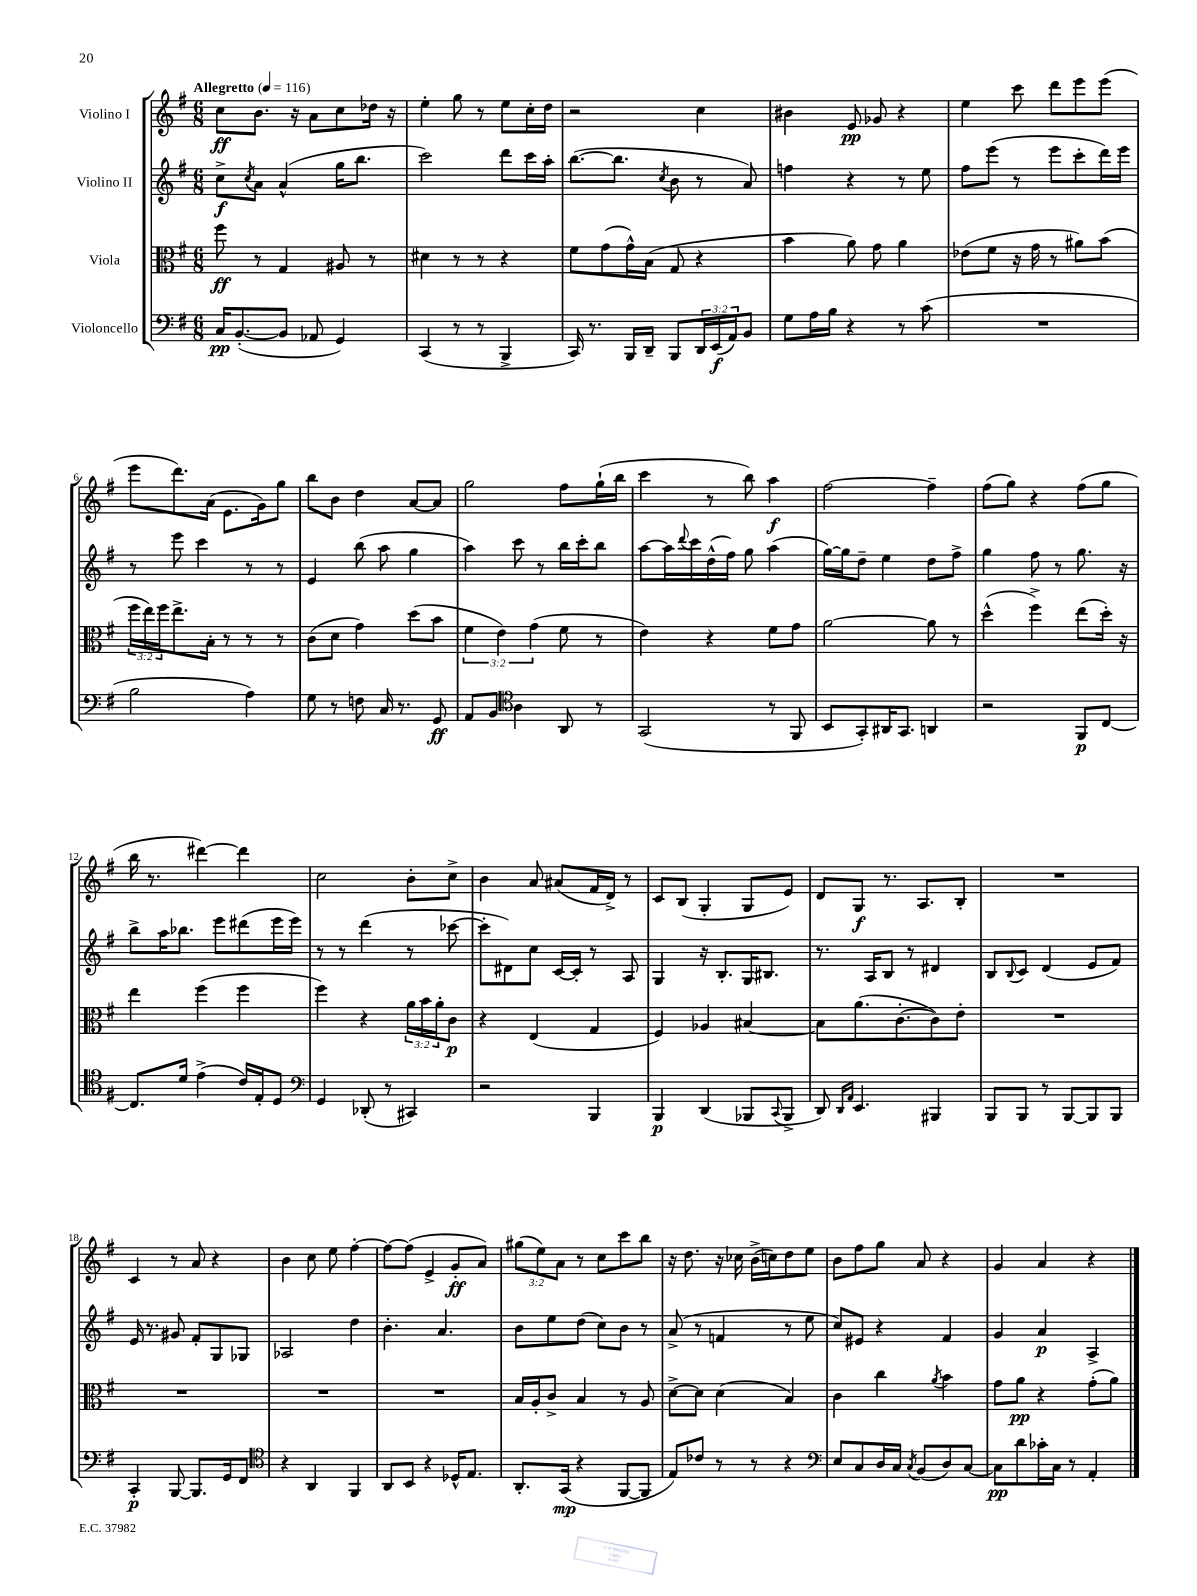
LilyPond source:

<<
\new StaffGroup <<
\new Staff = "s0" \with { instrumentName = "Violino I" } {
    \clef treble \key g \major \numericTimeSignature \time 6/8 \override Staff.TupletNumber.text = #tuplet-number::calc-fraction-text \tempo "Allegretto" 4 = 116
    c''8\ff b'8. r16 a'8 c''8 des''16 r16 |
    e''4-. g''8 r8 e''8 c''16-. d''16 |
    r2 c''4 |
    bis'4 e'8\pp ges'8 r4 |
    e''4 c'''8 d'''8 e'''8 e'''8( |
    e'''8 d'''8.) a'16( e'8. g'16) g''8 |
    b''8 b'8 d''4 a'8~ a'8 |
    g''2 fis''8 g''16-!( b''16 |
    c'''4 r8 b''8) a''4\f |
    fis''2~ fis''4-- |
    fis''8( g''8) r4 fis''8( g''8 |
    b''16 r8. dis'''4~) dis'''4 |
    c''2 b'8-. c''8-> |
    b'4 a'8 ais'8( fis'16 d'16->) r8 |
    c'8 b8( g4-. g8 e'8) |
    d'8 g8\f r8. a8. b8-. |
    R2. |
    c'4 r8 a'8 r4 |
    b'4 c''8 e''8 fis''4~-. |
    fis''8~ fis''8( e'4-> g'8-.\ff a'8) |
    \tuplet 3/2 { gis''8( e''8) a'8 } r8 c''8 c'''8 b''8 |
    r16 d''8. r16 ces''16 b'16->( c''16) d''8 e''8 |
    b'8 fis''8 g''8 a'8 r4 |
    g'4 a'4 r4 \bar "|." |
}
\new Staff = "s1" \with { instrumentName = "Violino II" } {
    \clef treble \key g \major \numericTimeSignature \time 6/8
    c''8->\f \acciaccatura { c''8 } a'8 a'4-^( g''16 b''8. |
    c'''2) d'''8 c'''16 a''16-. |
    b''8.~( b''8. \acciaccatura { c''8 } b'8 r8 a'8) |
    f''4 r4 r8 e''8 |
    fis''8 e'''8( r8 e'''8 c'''8-. d'''16) e'''16 |
    r8 e'''8 c'''4 r8 r8 |
    e'4 b''8( a''8 g''4 |
    a''4) c'''8 r8 b''16 c'''16-. b''8 |
    a''8~ a''16 \appoggiatura { d'''8 } c'''16 d''16-^( fis''16) g''8 a''4( |
    g''16~) g''16 d''8-- e''4 d''8 fis''8-> |
    g''4 fis''8 r8 g''8. r16 |
    b''8-> a''16 bes''8. e'''8 dis'''8( e'''16 e'''16) |
    r8 r8 d'''4( r8 ces'''8~ |
    ces'''8-. dis'8) c''8 c'16~ c'16-. r8 a8 |
    g4 r16 b8.-. g16 bis8. |
    r8. a16 b8 r8 dis'4 |
    b8 \appoggiatura { b8 } c'8 d'4( e'8 fis'8) |
    e'16 r8. gis'8 fis'8-. g8 ges8 |
    aes2 d''4 |
    b'4.-. a'4. |
    b'8 e''8 d''8( c''8) b'8 r8 |
    a'8->( r8 f'4 r8 e''8 |
    c''8) eis'8 r4 fis'4 |
    g'4 a'4\p a4-> \bar "|." |
}
\new Staff = "s2" \with { instrumentName = "Viola" } {
    \clef alto \key g \major \numericTimeSignature \time 6/8 \override Staff.TupletNumber.text = #tuplet-number::calc-fraction-text
    fis''8\ff r8 g4 ais8 r8 |
    dis'4 r8 r8 r4 |
    fis'8 g'8( g'16-^) b16( g8 r4 |
    b'4 a'8) g'8 a'4 |
    ees'8( fis'8 r16 g'16 r8 ais'8) b'8( |
    \tuplet 3/2 { fis''16 e''16) fis''16 } e''8.-> b16-. r8 r8 r8 |
    c'8( d'8 g'4) d''8( b'8 |
    \tuplet 3/2 { fis'4 e'4) g'4( } fis'8 r8 |
    e'4) r4 fis'8 g'8 |
    a'2~ a'8 r8 |
    d''4-^( fis''4->) e''8( d''16-.) r16 |
    e''4 fis''4( fis''4 |
    fis''4) r4 \tuplet 3/2 { a'16 b'16 a'16-. } c'8\p |
    r4 e4( g4 |
    fis4) aes4 bis4~ |
    bis8 a'8.( c'8.~-. c'8) e'8-. |
    R2. |
    R2. |
    R2. |
    R2. |
    b16 a16-. c'8-> b4 r8 a8 |
    d'8~-> d'8 d'4( b4) |
    c'4 c''4 \acciaccatura { a'8 } b'4 |
    g'8 a'8\pp r4 g'8-.( a'8) \bar "|." |
}
\new Staff = "s3" \with { instrumentName = "Violoncello" } {
    \clef bass \key g \major \numericTimeSignature \time 6/8 \override Staff.TupletNumber.text = #tuplet-number::calc-fraction-text
    c16\pp b,8.~-.( b,8 aes,8 g,4) |
    c,4( r8 r8 b,,4-> |
    c,16) r8. b,,16 d,16-- b,,8 \tuplet 3/2 { d,16 e,16\f( a,16) } b,8 |
    g8 a16 b16 r4 r8 c'8( |
    R2. |
    b2 a4) |
    g8 r8 f8 c16 r8. g,8\ff |
    a,8 b,8 \clef tenor a4 a,8 r8 |
    g,2( r8 fis,8 |
    b,8 g,8-.) ais,16 g,8. a,4 |
    r2 fis,8\p c8~ |
    c8. d'16 e'4->( c'16) e16-. d8 |
    \clef bass g,4 des,8-.( r8 cis,4) |
    r2 b,,4 |
    b,,4\p d,4( bes,,8 \appoggiatura { c,8 } bes,,8-> |
    d,8) \grace { d,16 a,16 } e,4. bis,,4 |
    b,,8 b,,8 r8 b,,8~ b,,8 b,,8 |
    c,4-.\p b,,8~ b,,8. g,16 fis,8 |
    \clef tenor r4 a,4 fis,4 |
    a,8 b,8 r4 des16-^ e8. |
    a,8.-. g,16\mp( r4 fis,8~ fis,8 |
    e8) ces'8 r8 r8 r4 |
    \clef bass e8 c8 d16 c16 \acciaccatura { c8 } b,8( d8) c8~ |
    c8\pp d'8 ces'16-. c16 r8 a,4-. \bar "|." |
}
>>
>>
